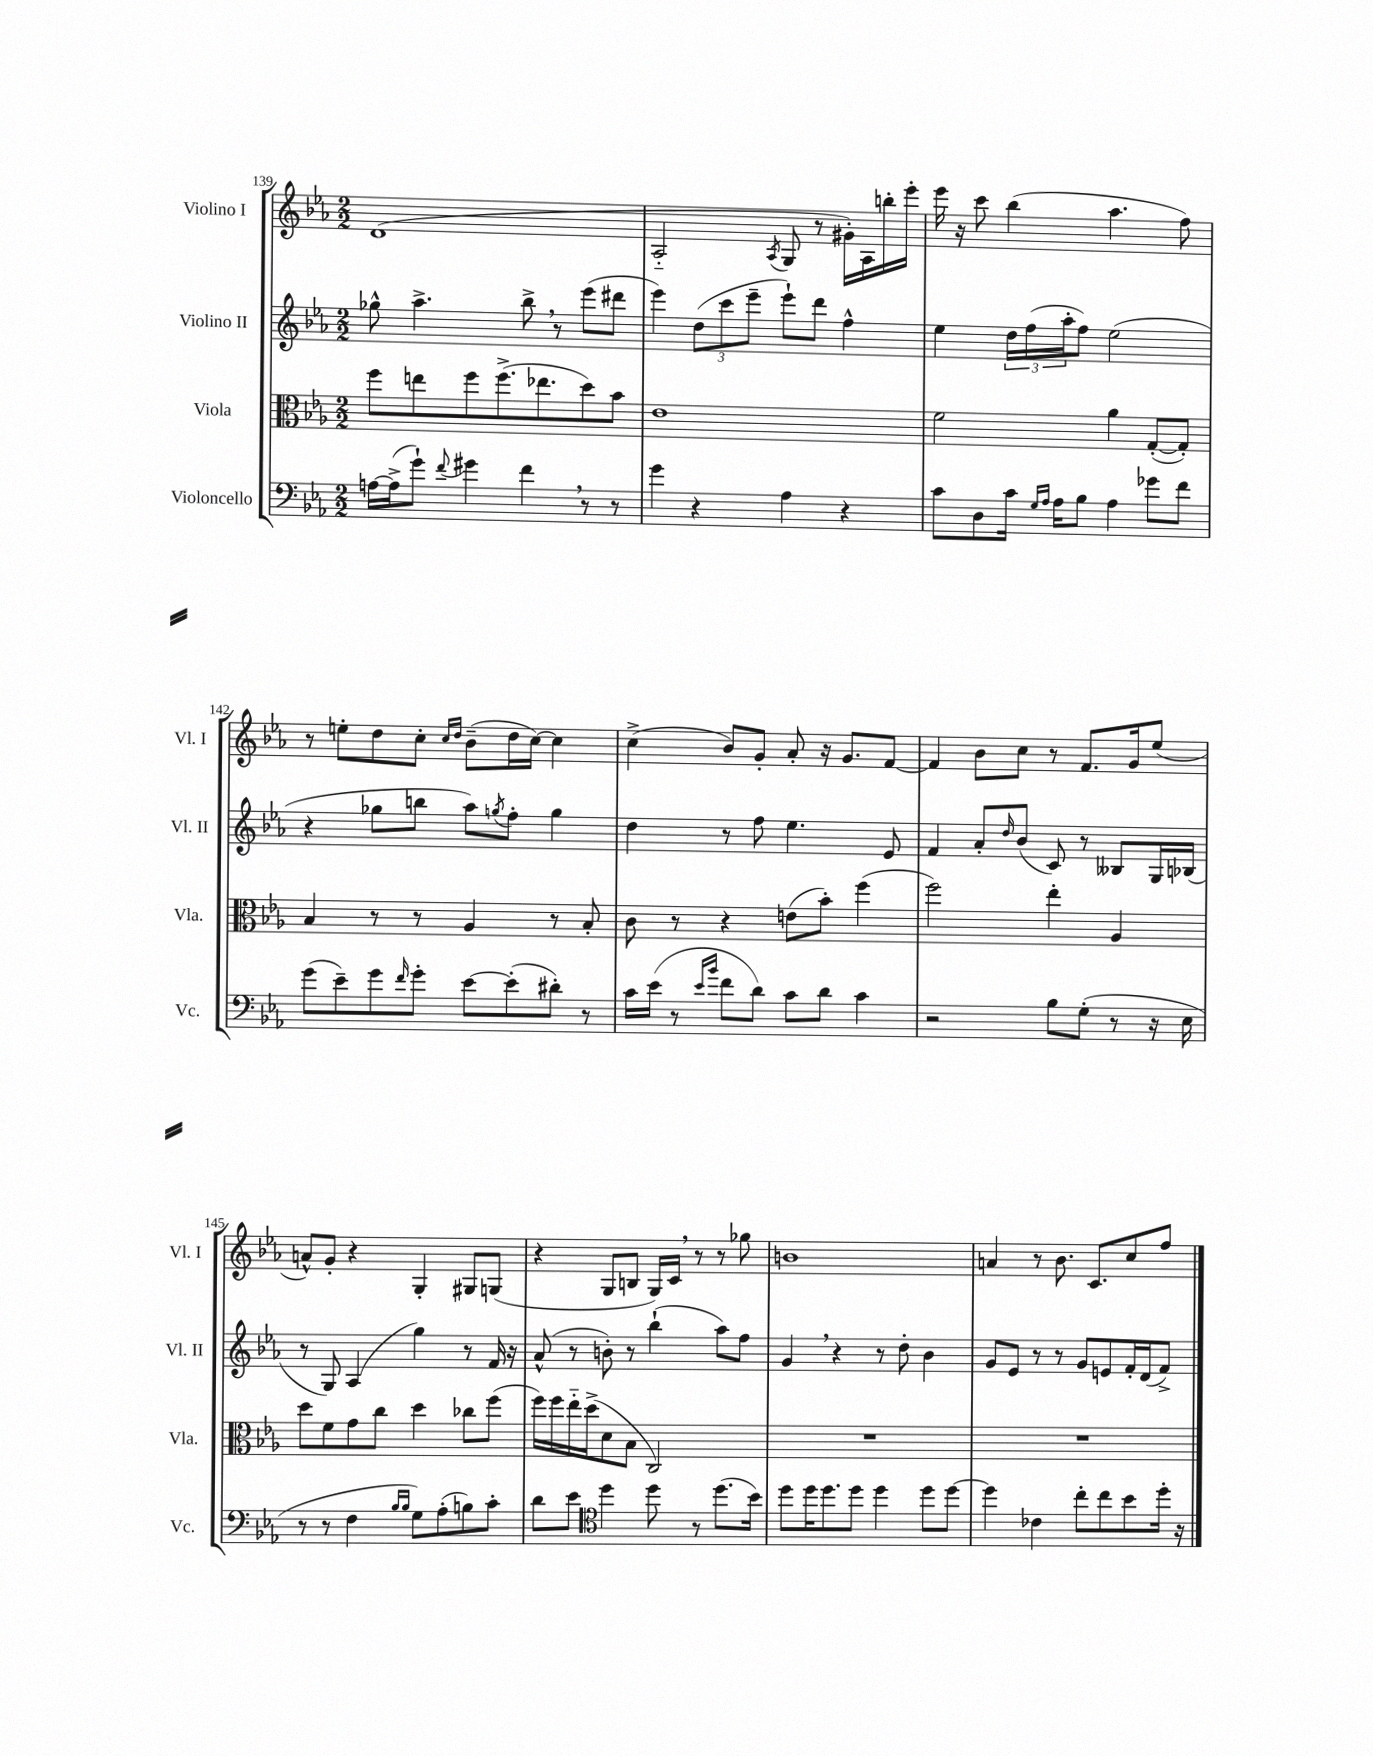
<<
\new StaffGroup <<
\new Staff = "s0" \with { instrumentName = "Violino I" shortInstrumentName = "Vl. I" } {
    \clef treble \key ees \major \numericTimeSignature \time 2/2
    d'1( |
    aes2-_ \acciaccatura { aes8 } g8 r8 gis'16-.) aes16 b''16-. ees'''16-. |
    ees'''16 r16 c'''8 bes''4( aes''4. f''8) |
    r8 e''8-. d''8 c''8-. \grace { c''16 d''16 } bes'8--( d''16 c''16~) c''4 |
    c''4->( bes'8) g'8-. aes'8-. r16 g'8. f'8~ |
    f'4 bes'8 c''8 r8 f'8. g'16 ees''8( |
    a'8-^) g'8-. r4 g4-. gis8 g8( |
    r4 g8 b8 g16) c'16 \breathe r8 r8 ges''8 |
    b'1 |
    a'4 r8 bes'8. c'8. c''8 f''8 \bar "|." |
}
\new Staff = "s1" \with { instrumentName = "Violino II" shortInstrumentName = "Vl. II" } {
    \clef treble \key ees \major \numericTimeSignature \time 2/2
    ges''8-^ aes''4.-> bes''8-> \breathe r8 ees'''8( dis'''8 |
    ees'''4) \tuplet 3/2 { d''8( c'''8 ees'''8-- } ees'''8-!) d'''8 f''4-^ |
    ees''4 \tuplet 3/2 { d''16 f''16( aes''16-. } f''8) ees''2( |
    r4 ges''8 b''8 aes''8) \acciaccatura { g''8 } f''8-. g''4 |
    d''4 r8 f''8 ees''4. ees'8 |
    f'4 aes'8-. \grace { d''16 } bes'8( c'8) r8 beses8 g16 bes16( |
    r8 g8) aes4( g''4) r8 f'16 r16 |
    aes'8-^( r8 b'8-.) r8 bes''4-!( aes''8) f''8 |
    g'4 \breathe r4 r8 d''8-. bes'4 |
    g'8 ees'8 r8 r8 g'8 e'8 f'16-. d'16( f'8->) \bar "|." |
}
\new Staff = "s2" \with { instrumentName = "Viola" shortInstrumentName = "Vla." } {
    \clef alto \key ees \major \numericTimeSignature \time 2/2
    f''8 e''8 f''8 f''8.->( ees''8. d''8) bes'8 |
    ees'1 |
    f'2 aes'4 g8~-.( g8-.) |
    bes4 r8 r8 aes4 r8 bes8-. |
    c'8 r8 r4 e'8( bes'8-.) f''4( |
    f''2) ees''4-. aes4 |
    d''8 f'8 g'8 c''8 d''4 ces''8 f''8( |
    f''16) f''16 ees''16-_ d''16->( d'8 bes8 c2) |
    R1 |
    R1 \bar "|." |
}
\new Staff = "s3" \with { instrumentName = "Violoncello" shortInstrumentName = "Vc." } {
    \clef bass \key ees \major \numericTimeSignature \time 2/2
    a16~ a16->( g'8-!) \appoggiatura { f'8 } gis'4 f'4 \breathe r8 r8 |
    g'4 r4 aes4 r4 |
    c'8 d8 c'16 \grace { g16 aes16 } aes16 bes8 aes4 ges'8 f'8 |
    g'8( ees'8--) g'8 \grace { f'16 } g'8-. ees'8~ ees'8-.( dis'8-.) r8 |
    c'16 ees'16( r8 \grace { ees'16 bes'16 } f'8 d'8) c'8 d'8 c'4 |
    r2 bes8 g8-.( r8 r16 ees16 |
    r8 r8 f4 \grace { bes16 bes16 } g8) aes8-.( b8) c'8-. |
    d'8 ees'8 \clef tenor d''4 d''8 r8 d''8.( bes'16) |
    d''8 d''16 d''8. d''8 d''4 d''8 d''8~ |
    d''4 ces'4 c''8-. c''8 bes'8 d''16-. r16 \bar "|." |
}
>>
>>
\layout { \context { \Score currentBarNumber = #139 } }
